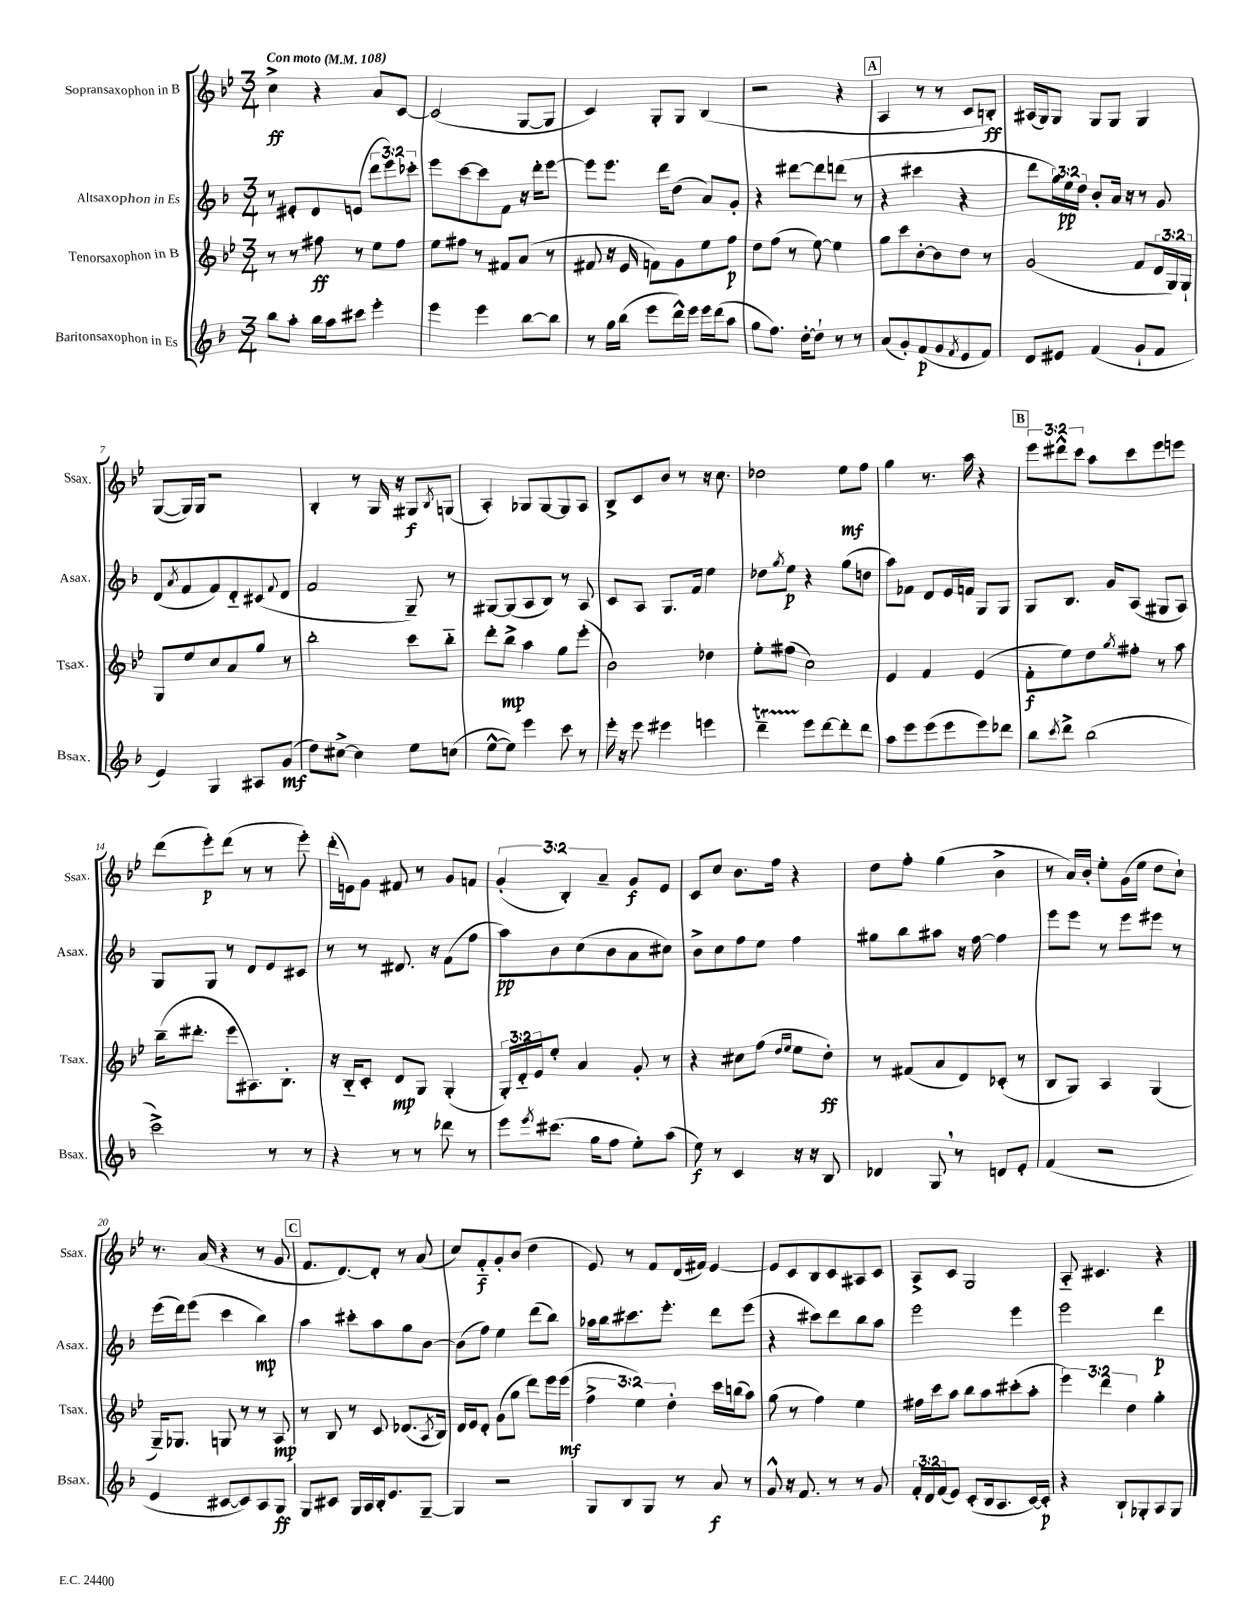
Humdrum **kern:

**kern	**dynam	**kern	**dynam	**kern	**dynam	**kern	**dynam
*part4	*part4	*part3	*part3	*part2	*part2	*part1	*part1
*staff4	*staff4	*staff3	*staff3	*staff2	*staff2	*staff1	*staff1
*I"Baritonsaxophon in Es	*	*I"Tenorsaxophon in B	*	*I"Altsaxophon in Es	*	*I"Sopransaxophon in B	*
*I'Bsax.	*	*I'Tsax.	*	*I'Asax.	*	*I'Ssax.	*
*clefG2	*	*clefG2	*	*clefG2	*	*clefG2	*
*k[b-]	*	*k[b-e-]	*	*k[b-]	*	*k[b-e-]	*
*M3/4	*	*M3/4	*	*M3/4	*	*M3/4	*
*MM108	*	*MM108	*	*MM108	*	*MM108	*
=1	=1	=1	=1	=1	=1	=1	=1
!	!	!	!	!	!	!LO:TX:a:B:t=Con moto	!
8bb-\L	.	8r	.	8r	.	4cc^\	ff
8aa'\J	.	8r	.	8e#X'/L	.	.	.
16bb-\LL	.	8ff#X\	ff	8d/	.	4r	.
16aa\J	.	.	.	.	.	.	.
8ccc#X\J	.	8r	.	(8en/J	.	.	.
4eee'\	.	8ee-\L	.	12ddd\L	.	8a/L	.
.	.	.	.	12eee\)	.	.	.
.	.	8ff#\J	.	.	.	[8c/J	.
.	.	.	.	12ccc-X'\J	.	.	.
=2	=2	=2	=2	=2	=2	=2	=2
4eee\	.	8ee-\L	.	8eee\L	.	(2c/]	.
.	.	8ff#X\J	.	[8ccc\	.	.	.
4eee\	.	8r	.	8ccc\]	.	.	.
.	.	8f#X/L	.	8f\J	.	.	.
[8bb-\L	.	(8a/J	.	16r	.	[8G/L	.
.	.	.	.	16ddd'\KL	.	.	.
8bb-\J]	.	8r	.	[8eee\J	.	8G/J]	.
=3	=3	=3	=3	=3	=3	=3	=3
8r	.	8f#X/	.	8eee\L]	.	4c/)	.
16gg\LL	.	16r	.	8.eee\J	.	.	.
(16bb-\JJ	.	16e-/	.	.	.	.	.
8eee\L	.	8fn\L)	.	.	.	8G'/L	.
.	.	.	.	16ddd\KL	.	.	.
16ddd^^\L)	.	8g\	.	(8dd\J	.	8G/J	.
16eee\JJ	.	.	.	.	.	.	.
16eee\LL	.	8ee-\	.	8a/L)	.	(4B-/	.
(16ddd\J	.	.	.	.	.	.	.
8aa\J	.	8ff\J	p	8g'/J	.	.	.
=4	=4	=4	=4	=4	=4	=4	=4
8gg\L	.	8dd\L	.	4r	.	2r	.
8.ff\J)	.	(8ff\J	.	.	.	.	.
.	.	8r	.	[8ddd#X\L	.	.	.
[16dd'\KL	.	.	.	.	.	.	.
8dd`\J]	.	[8ee-\)	.	8ddd#\]	.	.	.
8r	.	4ee-\]	.	(8dddn\J	.	4r	.
8r	.	.	.	8r	.	.	.
!!LO:REH:place=s1:t=A
=5	=5	=5	=5	=5	=5	=5	=5
(8a/L	.	8gg\L	.	4r	.	4A/	.
8g'/)	.	8ccc\	.	.	.	.	.
(8f/	p	[8b-'\	.	4ccc#X\	.	8r	.
8g/	.	8b-\]	.	.	.	8r	.
8qf/	.	.	.	.	.	.	.
8e/	.	8dd\J	.	4r	.	8c/L	.
8f/J)	.	8r	.	.	.	8Bn'/J)	ff
=6	=6	=6	=6	=6	=6	=6	=6
8d/L	.	(2g/	.	8ddd\L	.	(16A#X/LL	.
.	.	.	.	.	.	16G/J)	.
8e#X/J	.	.	.	24gg\L)	.	8G/J	.
.	.	.	.	24ee\	pp	.	.
.	.	.	.	24dd\JJ	.	.	.
(4f/	.	.	.	8b-'/L	.	8G/L	.
.	.	.	.	16a/Jk	.	8G/J	.
.	.	.	.	16r	.	.	.
8g`/L	.	8f/L	.	8r	.	4G/	.
8f/J	.	24d/L	.	8g/	.	.	.
.	.	24G/)	.	.	.	.	.
.	.	24G`/JJ	.	.	.	.	.
!!LO:LB:g=z
=7	=7	=7	=7	=7	=7	=7	=7
4e/)	.	8G/L	.	(8d/L	.	([8G/L	.
.	.	.	.	8qa/	.	.	.
.	.	8ee-/	.	8f/	.	16G/L])	.
.	.	.	.	.	.	16G/JJ	.
4G/	.	8cc/	.	8f/)	.	2r	.
.	.	8a/	.	8d/	.	.	.
8A#X/L	.	8gg/J	.	(8c#X/	.	.	.
.	.	.	.	8qqf/	.	.	.
(8g/J	mf	8r	.	8d/J	.	.	.
=8	=8	=8	=8	=8	=8	=8	=8
8dd\L)	.	2bb-'\	.	2f/	.	4B-'/	.
[8cc#X^\J	.	.	.	.	.	.	.
4cc#\]	.	.	.	.	.	8r	.
.	.	.	.	.	.	16G/	.
.	.	.	.	.	.	16r	.
8ee\L	.	8ccc\L	.	8G~/)	.	8G#X/L	f
.	.	.	.	.	.	8qB-/	.
(8ccn\J	.	8bb-\J	.	8r	.	(8Gn/J	.
=9	=9	=9	=9	=9	=9	=9	=9
[8ee^^\L	.	8ddd'\L	.	[8G#X/L	.	4A'/)	.
8ee\J])	.	8bb-^\J	mp	(8G#/]	.	.	.
4eee\	.	4aa\	.	8A/	.	8G-X/L	.
.	.	.	.	8B-/J)	.	[8G-/	.
8ccc\	.	8gg\L	.	8r	.	8G-/]	.
8r	.	(8eee-'\J	.	8A/	.	8A/J	.
=10	=10	=10	=10	=10	=10	=10	=10
16eee'\	.	2b-\)	.	8c/L	.	8B-^/L	.
16r	.	.	.	.	.	.	.
8eee\	.	.	.	8A/J	.	8c/	.
4eee#X\	.	.	.	8.G/L	.	8b-/J	.
.	.	.	.	.	.	8r	.
.	.	.	.	16f/Jk	.	.	.
4eeen\	.	4dd-X\	.	4ee\	.	16r	.
.	.	.	.	.	.	8.cc\	.
=11	=11	=11	=11	=11	=11	=11	=11
4dddT~\	.	8ee-'\L	.	8dd-X\L	.	2dd-X\	.
.	.	.	.	8qgg/	.	.	.
.	.	(8ff#X\J	.	8ee\J	p	.	.
8eee\L	.	2cc\)	.	4r	.	.	.
[8ddd\	.	.	.	.	.	.	.
8ddd'\]	.	.	.	(8gg\L	.	8ee-\L	mf
8ddd\J	.	.	.	8ddn\J	.	8ff\J	.
=12	=12	=12	=12	=12	=12	=12	=12
8aa\L	.	4e-/	.	8aa\L)	.	4gg\	.
8eee\	.	.	.	8f-X\J	.	.	.
(8eee\	.	4f/	.	8d/L	.	8.r	.
8eee\	.	.	.	16e/L	.	.	.
.	.	.	.	16fn/JJ	.	16aa\	.
8eee\)	.	(4e-/	.	8G/L	.	4r	.
8ddd-X\J	.	.	.	8G/J	.	.	.
!!LO:REH:place=s1:t=B
=13	=13	=13	=13	=13	=13	=13	=13
8bb-\L	.	8f'\L	f	8G/L	.	12eee-\L	.
.	.	.	.	.	.	12ddd#X^^\	.
8qccc/	.	.	.	.	.	.	.
8ddd^\J	.	8ee-\)	.	8.B-/J	.	.	.
.	.	.	.	.	.	12ccc\J	.
(2bb-\	.	8dd\	.	.	.	8aa\L	.
.	.	.	.	16g/KL	.	.	.
.	.	8qgg/	.	.	.	.	.
.	.	8ff#X'\J	.	(8A/J	.	8ccc\	.
.	.	8r	.	8G#X/L	.	8eee-\	.
.	.	8aa\	.	8A/J)	.	8eeen\J	.
!!LO:LB:g=z
=14	=14	=14	=14	=14	=14	=14	=14
2ccc^\)	.	(16bb-~\KL	.	8G/L	.	(8ddd\L	.
.	.	8.ddd#X'\J	.	.	.	.	.
.	.	.	.	8G/J	.	8eee-'\)	p
.	.	8eee-\L	.	8r	.	(8ddd\J	.
.	.	8.A#X\)	.	8d/L	.	8r	.
8r	.	.	.	8e/	.	8r	.
.	.	8.B-'\J	.	.	.	.	.
8r	.	.	.	8c#X/J	.	8eee-'\)	.
=15	=15	=15	=15	=15	=15	=15	=15
4r	.	16r	.	8r	.	(16ddd'\LL	.
.	.	16B-/KL	.	.	.	16en\J)	.
.	.	8c'/J	.	8r	.	8g\J	.
8r	.	8d/L	mp	8.d#X/	.	8f#X/	.
8r	.	8G/J	.	.	.	8r	.
.	.	.	.	16r	.	.	.
8ddd-X\	.	(4G'/	.	(8f\L	.	8g/L	.
8r	.	.	.	8ff\J	.	8fn/J	.
=16	=16	=16	=16	=16	=16	=16	=16
8eee\L	.	24G'/LL)	.	8aa\L)	pp	(6g'/	.
.	.	24d/	.	.	.	.	.
.	.	24e-/J	.	.	.	.	.
8qeee/	.	.	.	.	.	.	.
(8.ccc#X\J	.	8ee-'/J	.	8b-\	.	.	.
.	.	.	.	.	.	6B-'/)	.
.	.	4a/	.	(8cc\	.	.	.
16gg\KL	.	.	.	.	.	.	.
.	.	.	.	.	.	6a~/	.
8ff\J	.	.	.	8b-\	.	.	.
8ee'\L)	.	8g'/	.	8a\	.	8g/L	f
(8aa\J	.	8r	.	8cc#X\J)	.	8e-/J	.
=17	=17	=17	=17	=17	=17	=17	=17
8ee\)	f	4r	.	8b-^\L	.	8c/L	.
8r	.	.	.	8cc\	.	8cc/J	.
4c/	.	8cc#X\L	.	8ff\	.	8.b-\L	.
.	.	(8ff\J	.	8ee\J	.	.	.
.	.	.	.	.	.	16ff\Jk	.
.	.	16qqdd/LL	.	.	.	.	.
.	.	16qqee-/JJ	.	.	.	.	.
16r	.	8ee-\L	.	4ff\	.	4r	.
16r	.	.	.	.	.	.	.
8B-/	.	8dd'\J)	ff	.	.	.	.
=18	=18	=18	=18	=18	=18	=18	=18
4d-X/	.	8r	.	8gg#X\L	.	8dd\L	.
.	.	(8f#X/L	.	8bb-\	.	8ff'\J	.
8G,/	.	8a/	.	8aa#X\J	.	(4gg\	.
8r	.	8d/)	.	16r	.	.	.
.	.	.	.	[16ff\	.	.	.
8dn/L	.	(8c-X'/J	.	4ff\]	.	4b-^\	.
8e'/J	.	8r	.	.	.	.	.
=19	=19	=19	=19	=19	=19	=19	=19
(4f/	.	8B-/L	.	8eee\L	.	8r	.
.	.	8G/J)	.	8eee\J	.	16a/LL)	.
.	.	.	.	.	.	16b-'/JJ	.
2r	.	4A/	.	8r	.	8ee-'\L	.
.	.	.	.	8eee\L	.	(16g\L	.
.	.	.	.	.	.	16ee-\JJ	.
.	.	(4G/	.	8eee#X\J	.	8dd\L	.
.	.	.	.	8r	.	8cc`\J)	.
!!LO:LB:g=z
=20	=20	=20	=20	=20	=20	=20	=20
4e/	.	16G~/KL)	.	(16eee\LL	.	8.r	.
.	.	8.G-X/J	.	16ddd\J)	.	.	.
.	.	.	.	(8eee\J	.	.	.
.	.	.	.	.	.	(16a/	.
[8c#X/L	.	8Gn/	.	4ccc\	.	4r	.
8c#/])	.	8r	.	.	.	.	.
8A/	.	8r	.	4bb-\)	mp	8r	.
8G/J	ff	8A/	mp	.	.	8g/	.
!!LO:REH:place=s1:t=C
=21	=21	=21	=21	=21	=21	=21	=21
8G/L	.	8r	.	4aa\	.	8.f/L	.
8c#X/J	.	8B-/	.	.	.	.	.
.	.	.	.	.	.	[8.d/)	.
16G/LL	.	8r	.	8ccc#X'\L	.	.	.
16A/	.	.	.	.	.	.	.
16B-'/J	.	8c/	.	8aa\	.	8d'/J]	.
8.e/	.	.	.	.	.	.	.
.	.	(8.d-X/L	.	8gg\	.	8r	.
[8G~/J	.	.	.	[8b-\J	.	(8a/	.
.	.	8qA/	.	.	.	.	.
.	.	16B-/Jk)	.	.	.	.	.
=22	=22	=22	=22	=22	=22	=22	=22
4G/]	.	16d/LL	.	(8b-\L]	.	8cc/L)	.
.	.	16e-/J	.	.	.	.	.
.	.	8d'/J	.	8ff\J)	.	8f/	f
2r	.	(8g\L	.	4ee\	.	8g'/	.
.	.	8gg\J	.	.	.	(8b-/J	.
.	.	8ddd\L)	.	(8ddd\L	.	4dd\	.
.	.	16eee-\L	.	8bb-\J)	.	.	.
.	.	(16eee-\JJ	mf	.	.	.	.
=23	=23	=23	=23	=23	=23	=23	=23
8G/L	.	6ff^\	.	16aa-X\LL	.	8e-/)	.
.	.	.	.	16bb-\J	.	.	.
8B-/	.	.	.	8.ccc#X\	.	8r	.
.	.	6ee-\)	.	.	.	.	.
8G/J	.	.	.	.	.	8f/L	.
.	.	.	.	8.eee'\J	.	.	.
.	.	6dd'\	.	.	.	.	.
8r	.	.	.	.	.	(16d/L	.
.	.	.	.	.	.	16f#X/JJ)	.
8a/	f	16ccc\LL	.	8ddd\L	.	[4e-/	.
.	.	(16bbn\J	.	.	.	.	.
8r	.	8aa\J)	.	(8eee\J	.	.	.
=24	=24	=24	=24	=24	=24	=24	=24
8g^^/	.	(8gg\	.	4r	.	8e-/L]	.
16r	.	8r	.	.	.	8c/	.
8.f/	.	.	.	.	.	.	.
.	.	4ff\)	.	8ccc#X\L)	.	8B-/	.
8r	.	.	.	8ddd\	.	8c/	.
8r	.	4ee-\	.	8bb-\	.	8A#X/	.
8g/	.	.	.	8aa\J	.	8c/J	.
=25	=25	=25	=25	=25	=25	=25	=25
24f'/LL	.	16ff#X\LL	.	2eee\	.	8A^/L	.
24d/	.	.	.	.	.	.	.
.	.	16ccc\J	.	.	.	.	.
(24f/J	.	.	.	.	.	.	.
8e/J)	.	8aa\J	.	.	.	8c/J	.
(8c'/L	.	8bb-\L	.	.	.	2G/	.
16B-/k	.	8aa\	.	.	.	.	.
8.A/	.	.	.	.	.	.	.
.	.	(8ccc#X'\	.	4eee\	.	.	.
[16c/L)	.	8aa'\J	.	.	.	.	.
16c'/JJ]	p	.	.	.	.	.	.
=26	=26	=26	=26	=26	=26	=26	=26
4r	.	6eee-\)	.	2eee\	.	8A/	.
.	.	.	.	.	.	4.c#X/	.
.	.	6ddd\	.	.	.	.	.
8B-`/L	.	.	.	.	.	.	.
.	.	6dd\	.	.	.	.	.
8G-X'/	.	.	.	.	.	.	.
8A/	.	4gg'\	.	4ddd\	p	4r	.
8G-/J	.	.	.	.	.	.	.
==	==	==	==	==	==	==	==
*-	*-	*-	*-	*-	*-	*-	*-
